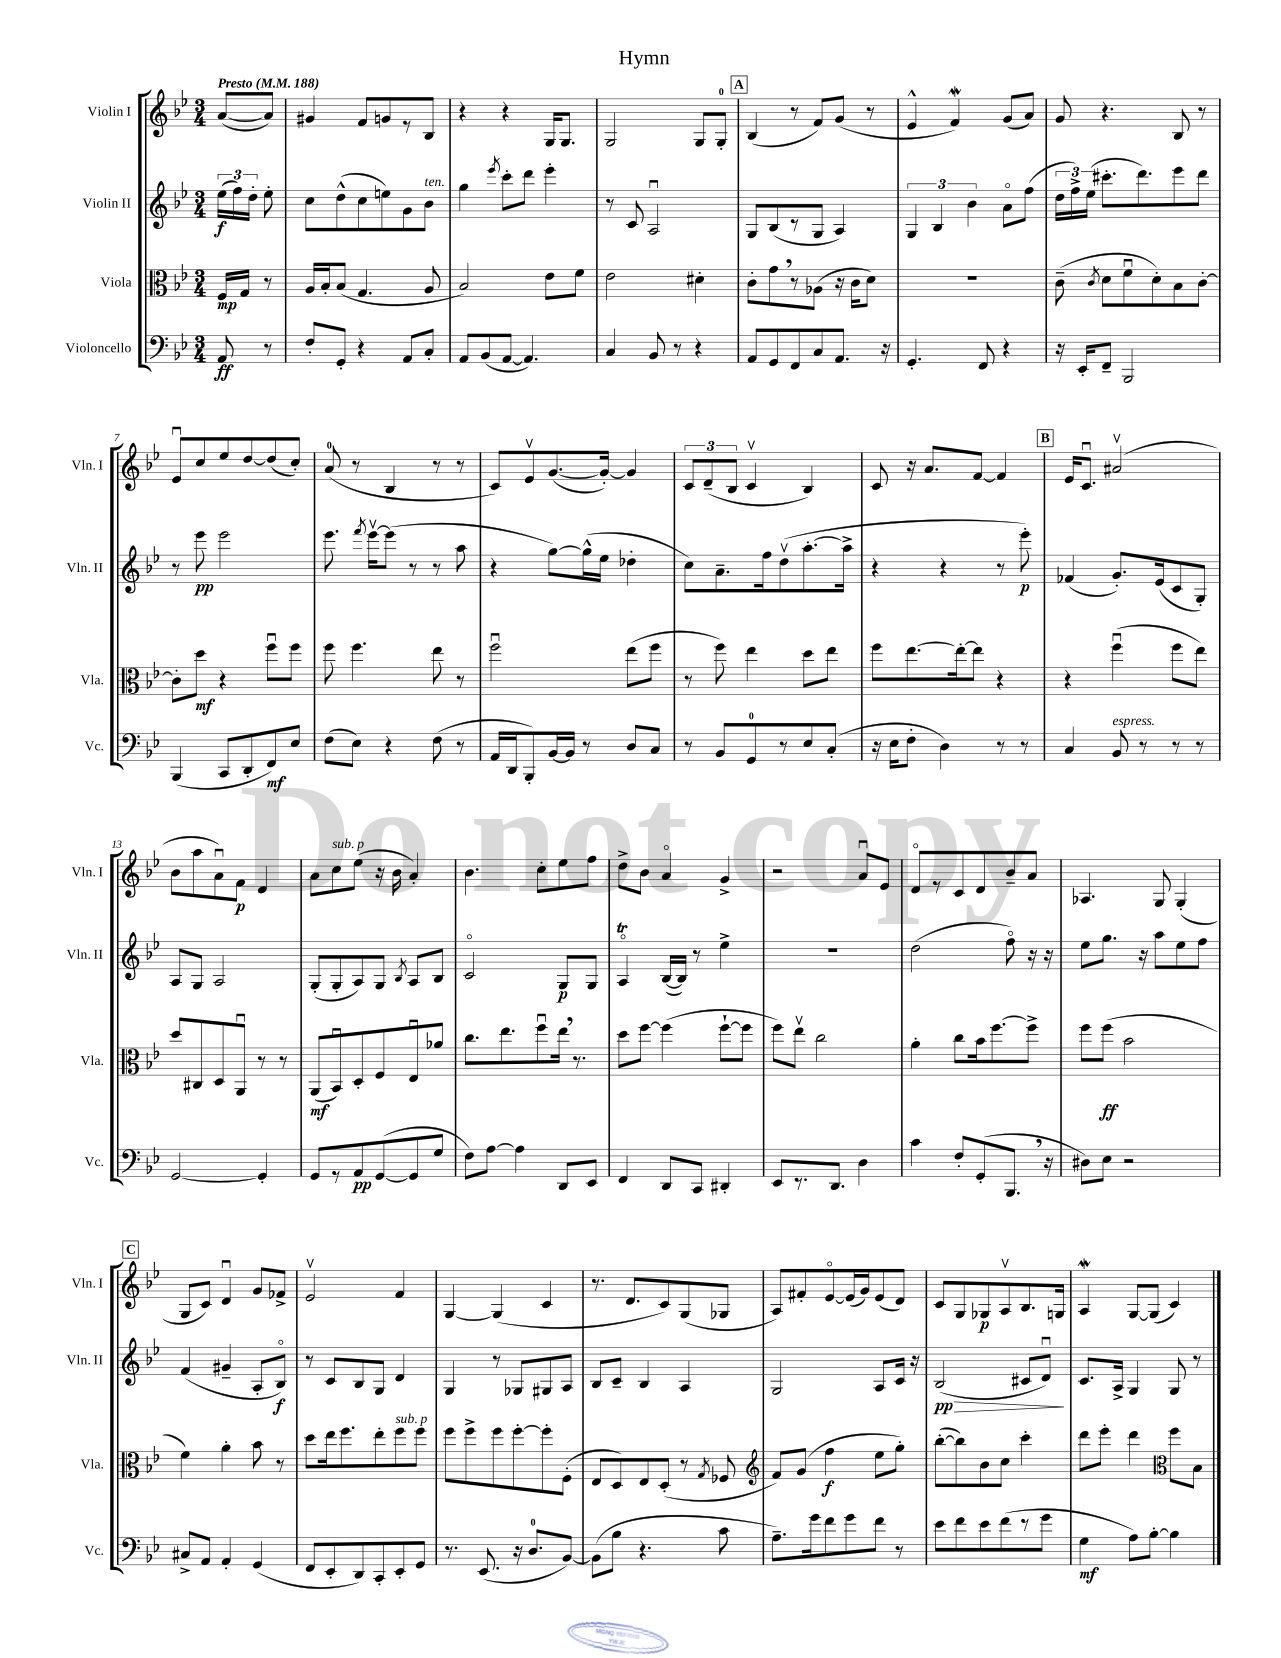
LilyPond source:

\header { title = "Hymn" }
<<
\new StaffGroup <<
\new Staff = "s0" \with { instrumentName = "Violin I" shortInstrumentName = "Vln. I" } {
    \clef treble \key bes \major \numericTimeSignature \time 3/4 \partial 4 \tempo "Presto" 4 = 188
    \autoBeamOff a'8[~( a'8]) |
    gis'4 f'8[ g'8 r8 bes8] |
    r4 r4 g16[ g8.] |
    g2 g8[ g8]-0-. |
    \mark \markup { \box "A" } bes4( r8 f'8[) g'8]( r8 |
    ees'4-^ f'4\mordent) g'8[( a'8]) |
    g'8 r4. bes8 r8 |
    ees'8[\downbow c''8 ees''8 d''8~ d''8( c''8]-.) |
    a'8-0( r8 bes4 r8 r8 |
    c'8[) ees'8\upbow g'8.~( g'16]~-.) g'4 |
    \tuplet 3/2 { c'8[ d'8--( bes8] } c'4\upbow bes4) |
    c'8 r16 a'8.[ f'8]~ f'4 |
    \mark \markup { \box "B" } ees'16[ c'8.]\downbow ais'2\upbow( |
    bes'8[ a''8 a'8\downbow) f'8]\p d'4 |
    a'8[ c''8^\markup { \italic "sub. p" } ees''8]( r16 bes'16 a'4-.) |
    bes'4. c''8[-. ees''8 f''8] |
    d''8[-> bes'8] a'4\flageolet g'4-> |
    r2 a'8[\downbow ees'8] |
    d'8[\flageolet r8 c'8 d'8 bes'8-- a'8] |
    aes4. g8 g4-.( |
    \mark \markup { \box "C" } g8[ c'8]) d'4\downbow g'8[ fes'8]-> |
    ees'2\upbow f'4 |
    g4~ g4( c'4 |
    r8. d'8.[ c'8) g8( ges8] |
    a8[) fis'8-. ees'8~\flageolet ees'16( g'16) ees'8( d'8]) |
    c'8[ g8 ges8\p a8\upbow bes8. g16] |
    a4\mordent g8[~ g8]( c'4) \bar "|." |
}
\new Staff = "s1" \with { instrumentName = "Violin II" shortInstrumentName = "Vln. II" } {
    \clef treble \key bes \major \numericTimeSignature \time 3/4 \partial 4
    \autoBeamOff \tuplet 3/2 { ees''16[\f( f''16) d''16]-. } ees''8-. |
    c''8[ d''8-^( c''8 e''8) g'8 bes'8]^\markup { \italic "ten." } |
    g''4 \acciaccatura { ees'''8 } c'''8[-. d'''8] ees'''4-. |
    r8 c'8 a2\downbow |
    \mark \markup { \box "A" } g8[ bes8( r8 g8] a4) |
    \tuplet 3/2 { g4 bes4 bes'4 } a'8[\flageolet f''8]( |
    \tuplet 3/2 { d''16[ f''16->) ees''16]( } cis'''8.[-. d'''8.) ees'''8 d'''8] |
    r8 ees'''8\pp ees'''2 |
    ees'''8. \acciaccatura { f'''8 } ees'''16[~\upbow ees'''8]( r8 r8 a''8 |
    r4 g''8[~) g''16-^( ees''16] des''4-. |
    c''8[) a'8.-- f''16 d''8\upbow( a''8.~-. a''16]-> |
    r4 r4 r8 ees'''8-.\p) |
    \mark \markup { \box "B" } fes'4( g'8.[-.) ees'16( c'8 g8]-.) |
    a8[ g8] a2 |
    g8[-.( g8-. a8) g8] \acciaccatura { bes8 } a8[ bes8] |
    c'2\flageolet g8[\p g8] |
    a4\flageolet\trill bes16[~( bes16]) r8 ees''4-> |
    R2. |
    d''2( f''8\flageolet) r16 r16 |
    ees''8[ g''8.] r16 a''8[ ees''8 f''8] |
    \mark \markup { \box "C" } f'4( gis'4-- a8[-. bes8]\flageolet\f) |
    r8 c'8[ bes8 g8] d'4 |
    g4 r8 ges8[ gis8 a8] |
    bes8[ c'8]-- bes4 a4 |
    g2 a8[ c'16] r16 |
    bes2\pp\>( cis'8[ d'8]\downbow\!) |
    c'8.[ a16]-> g4 g8 r8 \bar "|." |
}
\new Staff = "s2" \with { instrumentName = "Viola" shortInstrumentName = "Vla." } {
    \clef alto \key bes \major \numericTimeSignature \time 3/4 \partial 4
    \autoBeamOff f16[\mp g16] r8 |
    a16[ bes16-. bes8]( g4. a8 |
    bes2) ees'8[ f'8] |
    ees'2 dis'4-. |
    \mark \markup { \box "A" } c'8[-. g'8 \breathe r8 aes8]( r16 c'16[ d'8]) |
    R2. |
    c'8--( \acciaccatura { c'8 } d'8[ f'8\downbow d'8-.) bes8 c'8]~-. |
    c'8[-. d''8]\mf r4 f''8[\downbow f''8] |
    f''8 f''4. ees''8 r8 |
    f''2\downbow ees''8[( f''8] |
    r8 f''8) ees''4 d''8[ ees''8] |
    f''8[ ees''8.~ ees''16~-. ees''8] r4 |
    \mark \markup { \box "B" } r4 f''4\downbow( f''8[ ees''8]) |
    d''8[ cis8 d8 a,8]\downbow r8 r8 |
    a,8[\mf( bes,8\downbow) d8-. f8 ees8\downbow aes'8] |
    c''8.[ ees''8. f''8\downbow ees''16] \breathe r8. |
    d''8[ f''8]~ f''4( f''8[~-! f''8] |
    f''8[) ees''8]\upbow c''2 |
    a'4-. c''8[ bes'16 f''8.~ f''8]-> |
    f''8[ f''8]\ff( bes'2 |
    \mark \markup { \box "C" } f'4) a'4-. bes'8 r8 |
    d''8[ ees''16 f''8. ees''8-. f''8^\markup { \italic "sub. p" } f''8] |
    f''8[ f''8-> f''8 f''8~-. f''8-. f8]-.( |
    ees8[ d8) ees8 d8]-.( r8 \acciaccatura { g8 } fes8 |
    \clef treble f'8[) g'8]( f''4\f ees''8[ g''8]-.) |
    bes''8[~-.( bes''8) bes'8 c''8] c'''4-. |
    d'''8[ ees'''8]-. d'''4 \clef alto f''8[ bes8] \bar "|." |
}
\new Staff = "s3" \with { instrumentName = "Violoncello" shortInstrumentName = "Vc." } {
    \clef bass \key bes \major \numericTimeSignature \time 3/4 \partial 4
    \autoBeamOff a,8\ff r8 |
    f8[-. g,8]-. r4 a,8[ c8]-. |
    a,8[ bes,8( a,8]~ a,4.) |
    c4 bes,8 r8 r4 |
    \mark \markup { \box "A" } a,8[ g,8 f,8 c8 a,8.] r16 |
    g,4.-. f,8 r4 |
    r16 ees,16[-. f,8]-- bes,,2 |
    bes,,4( c,8[ d,8-. f,8\mf) ees8] |
    f8[( ees8]) r4 f8( r8 |
    a,16[ d,16 bes,,8-.) bes,16~ bes,16] r8 d8[ c8] |
    r8 bes,8[ g,8-0 r8 ees8 c8]-.( |
    r16 ees16[ f8]-. d4) r8 r8 |
    \mark \markup { \box "B" } c4 bes,8^\markup { \italic "espress." } r8 r8 r8 |
    g,2~ g,4-. |
    g,8[ r8 a,8\pp g,8~( g,8 g8] |
    f8[) a8]~ a4 d,8[ ees,8] |
    f,4 d,8[ c,8] dis,4-. |
    ees,8[ r8. d,8.] d4 |
    c'4 f8[-. g,8-.( bes,,8.] \breathe r16 |
    dis8[) ees8] r2 |
    \mark \markup { \box "C" } cis8[-> a,8] a,4-. g,4( |
    f,8[ ees,8-. d,8) c,8-. ees,8-. g,8] |
    r8. ees,8.( r16 d8.[-0 bes,8]~) |
    bes,8[( bes8] r4. c'8 |
    a8.[--) g'16 f'8 g'8 f'8] r8 |
    ees'8[ f'8 ees'8 f'8( r8 g'8] |
    g4\mf a8[) bes8]~-. bes4 \bar "|." |
}
>>
>>
